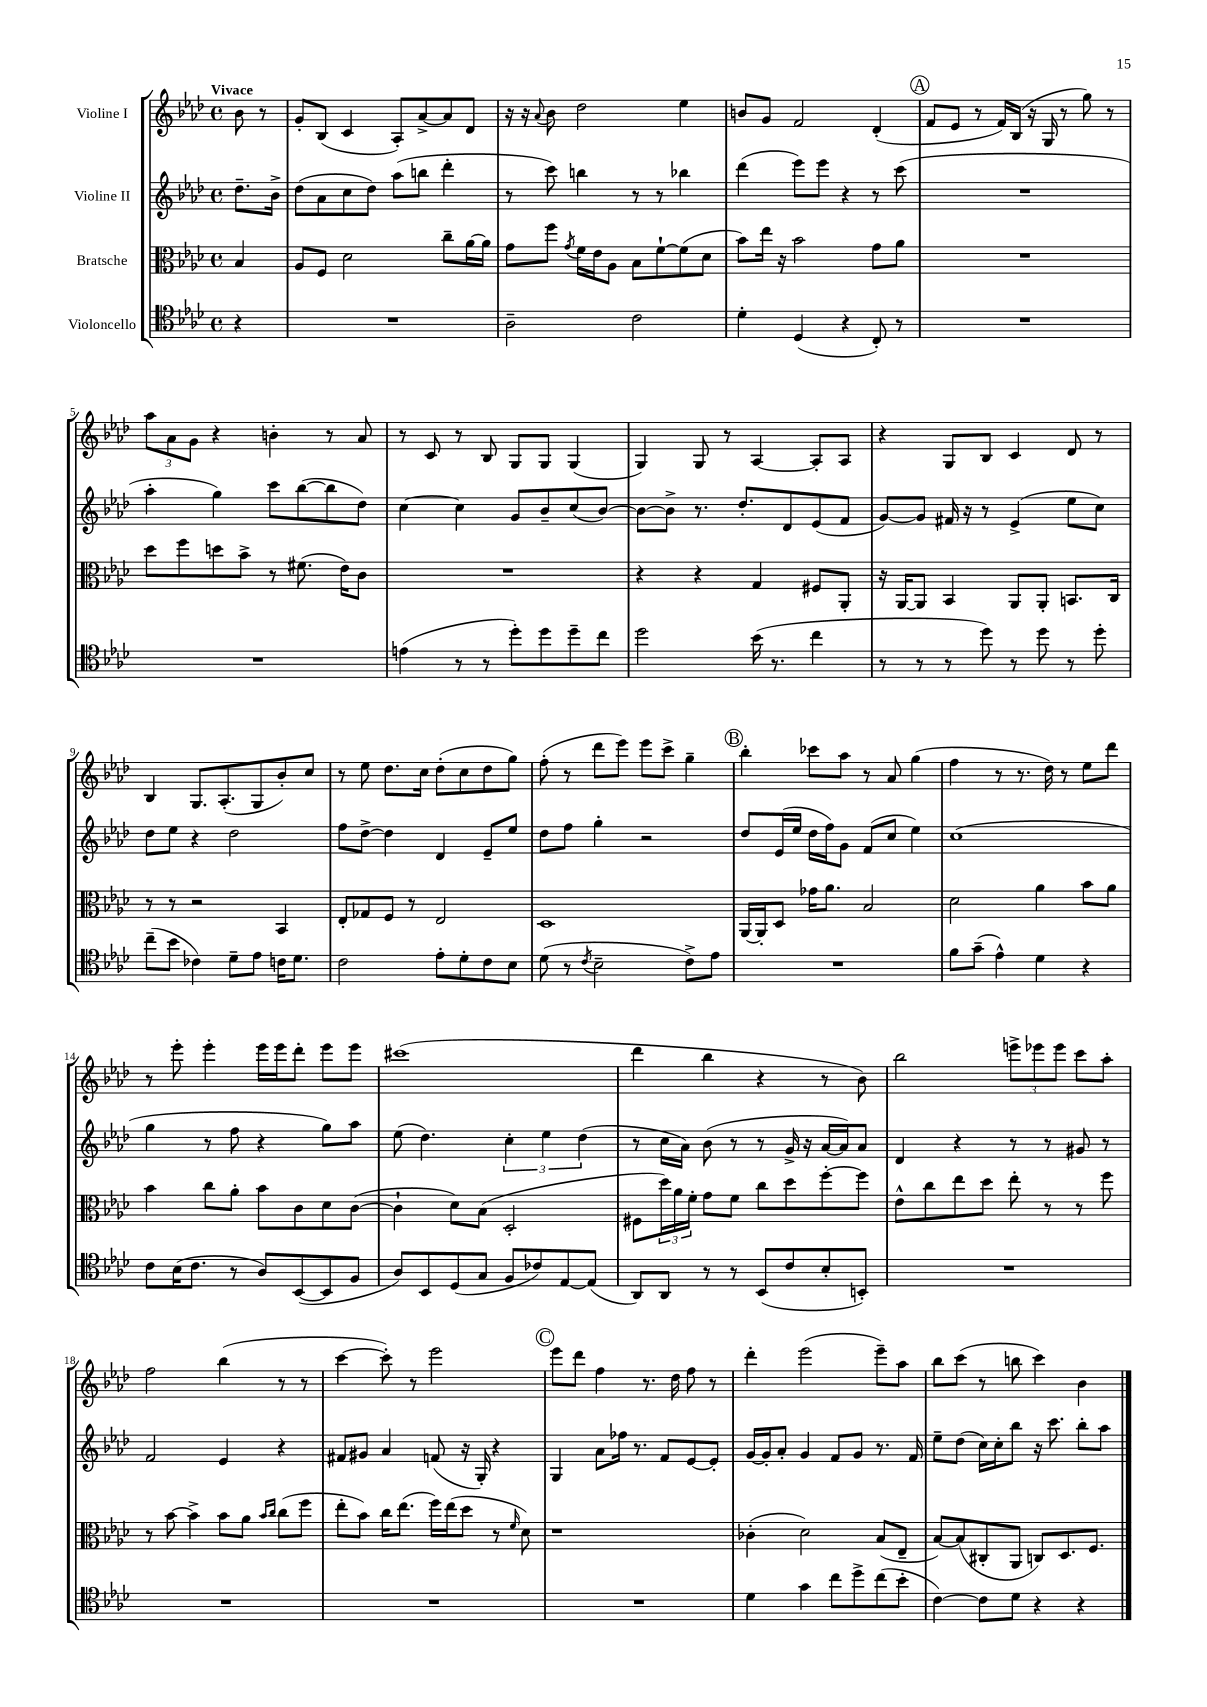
<<
\new StaffGroup <<
\new Staff = "s0" \with { instrumentName = "Violine I" } {
    \clef treble \key aes \major \defaultTimeSignature \time 4/4 \partial 4 \tempo "Vivace"
    bes'8 r8 |
    g'8-. bes8( c'4 aes8-.) aes'8~-> aes'8 des'8 |
    r16 r16 \appoggiatura { aes'8 } bes'8 des''2 ees''4 |
    b'8 g'8 f'2 des'4-.( |
    \mark \markup { \circle "A" } f'8 ees'8 r8 f'16) bes16( r16 g16 r8 g''8) r8 |
    \tuplet 3/2 { aes''8 aes'8 g'8 } r4 b'4-. r8 aes'8 |
    r8 c'8 r8 bes8 g8 g8 g4( |
    g4) g8 r8 aes4~ aes8-. aes8 |
    r4 g8 bes8 c'4 des'8 r8 |
    bes4 g8. aes8.-.( g8 bes'8-.) c''8 |
    r8 ees''8 des''8. c''16 des''8-.( c''8 des''8 g''8) |
    f''8-.( r8 des'''8 ees'''8) ees'''8 c'''8-> g''4-- |
    \mark \markup { \circle "B" } bes''4-. ces'''8 aes''8 r8 aes'8 g''4( |
    f''4 r8 r8. des''16) r8 ees''8 des'''8 |
    r8 ees'''8-. ees'''4-. ees'''16 ees'''16 des'''8-. ees'''8 ees'''8 |
    cis'''1( |
    des'''4 bes''4 r4 r8 bes'8) |
    bes''2 \tuplet 3/2 { e'''8-> ees'''8 ees'''8 } c'''8 aes''8-. |
    f''2 bes''4( r8 r8 |
    c'''4~ c'''8-.) r8 ees'''2 |
    \mark \markup { \circle "C" } ees'''8 des'''8 f''4 r8. des''16 f''8 r8 |
    des'''4-. ees'''2( ees'''8--) aes''8 |
    bes''8 c'''8( r8 b''8 c'''4) bes'4 \bar "|." |
}
\new Staff = "s1" \with { instrumentName = "Violine II" } {
    \clef treble \key aes \major \defaultTimeSignature \time 4/4 \partial 4
    des''8.-- bes'16-> |
    des''8( aes'8 c''8 des''8) aes''8( b''8 des'''4-. |
    r8 c'''8) b''4 r8 r8 bes''4 |
    des'''4( ees'''8) ees'''8 r4 r8 c'''8( |
    \mark \markup { \circle "A" } R1 |
    aes''4-. g''4) c'''8 bes''8~( bes''8 des''8) |
    c''4~ c''4 g'8 bes'8-- c''8( bes'8~) |
    bes'8~ bes'8-> r8. des''8.-. des'8 ees'8( f'8 |
    g'8~) g'8 fis'16 r16 r8 ees'4->( ees''8 c''8) |
    des''8 ees''8 r4 des''2 |
    f''8 des''8~-> des''4 des'4 ees'8-- ees''8 |
    des''8 f''8 g''4-. r2 |
    \mark \markup { \circle "B" } des''8 ees'16( ees''16 des''16 f''16) g'8 f'8( c''8 ees''4) |
    c''1( |
    g''4 r8 f''8 r4 g''8) aes''8 |
    ees''8( des''4.) \tuplet 3/2 { c''4-. ees''4 des''4( } |
    r8 c''16 aes'16) bes'8( r8 r8 g'16-> r16 aes'16~ aes'16) aes'8 |
    des'4 r4 r8 r8 gis'8 r8 |
    f'2 ees'4 r4 |
    fis'8 gis'8 aes'4 f'8( r16 g16-.) r4 |
    \mark \markup { \circle "C" } g4 aes'8 fes''16 r8. f'8 ees'8~ ees'8-. |
    g'16~ g'16-. aes'8-. g'4 f'8 g'8 r8. f'16 |
    ees''8-- des''8( c''16) c''16-. bes''8 r16 c'''8. bes''8-. aes''8 \bar "|." |
}
\new Staff = "s2" \with { instrumentName = "Bratsche" } {
    \clef alto \key aes \major \defaultTimeSignature \time 4/4 \partial 4
    bes4 |
    aes8 f8 des'2 c''8-- aes'16~ aes'16 |
    g'8 f''8 \acciaccatura { g'8 } f'16 ees'16 aes8 bes8 f'8~-! f'8( des'8 |
    bes'8) ees''16 r16 bes'2 g'8 aes'8 |
    \mark \markup { \circle "A" } R1 |
    des''8 f''8 d''8 bes'8-> r8 fis'8.( ees'16) c'8 |
    R1 |
    r4 r4 g4 fis8 aes,8-. |
    r16 aes,16~ aes,8 bes,4 aes,8 aes,8-. b,8. c16 |
    r8 r8 r2 bes,4 |
    ees8-. ges8 f8 r8 ees2 |
    des1 |
    \mark \markup { \circle "B" } aes,16~ aes,16-. des8 ges'16 aes'8. bes2 |
    des'2 aes'4 bes'8 aes'8 |
    bes'4 c''8 aes'8-. bes'8 c'8 des'8 c'8~( |
    c'4-! des'8) bes8( des2-. |
    fis8 \tuplet 3/2 { des''16) aes'16 f'16-. } g'8 f'8 c''8 des''8 f''8~-. f''8 |
    ees'8-^ c''8 ees''8 des''8 ees''8-. r8 r8 f''8 |
    r8 bes'8~ bes'4-> bes'8 aes'8 \grace { bes'16 c''16 } c''8( f''8 |
    ees''8-. bes'8) c''16 ees''8.( f''16) ees''16( des''8 r8 \grace { f'16 } des'8) |
    \mark \markup { \circle "C" } r1 |
    ces'4-.( des'2) bes8( ees8-- |
    bes8~) bes8( cis8-. aes,8 c8) des8. f8. \bar "|." |
}
\new Staff = "s3" \with { instrumentName = "Violoncello" } {
    \clef tenor \key aes \major \defaultTimeSignature \time 4/4 \partial 4
    r4 |
    R1 |
    aes2-- c'2 |
    des'4-. des4( r4 c8-.) r8 |
    \mark \markup { \circle "A" } R1 |
    R1 |
    e'4( r8 r8 des''8-.) des''8 des''8-- c''8 |
    des''2 bes'16( r8. c''4 |
    r8 r8 r8 des''8) r8 des''8 r8 des''8-. |
    c''8--( bes'8 ces'4) des'8-- ees'8 c'16 des'8. |
    c'2 ees'8-. des'8-. c'8 bes8 |
    des'8( r8 \acciaccatura { c'8 } bes2-- c'8->) ees'8 |
    \mark \markup { \circle "B" } R1 |
    f'8 g'8--( ees'4-^) des'4 r4 |
    c'8 bes16( c'8. r8 aes8) bes,8~( bes,8 f8 |
    aes8) bes,8 des8( g8 f8 ces'8) ees8~ ees8( |
    aes,8) aes,8 r8 r8 bes,8( c'8 bes8-. b,8-.) |
    R1 |
    R1 |
    R1 |
    \mark \markup { \circle "C" } R1 |
    des'4 g'4 c''8 des''8-> c''8( bes'8-. |
    c'4~) c'8 des'8 r4 r4 \bar "|." |
}
>>
>>
